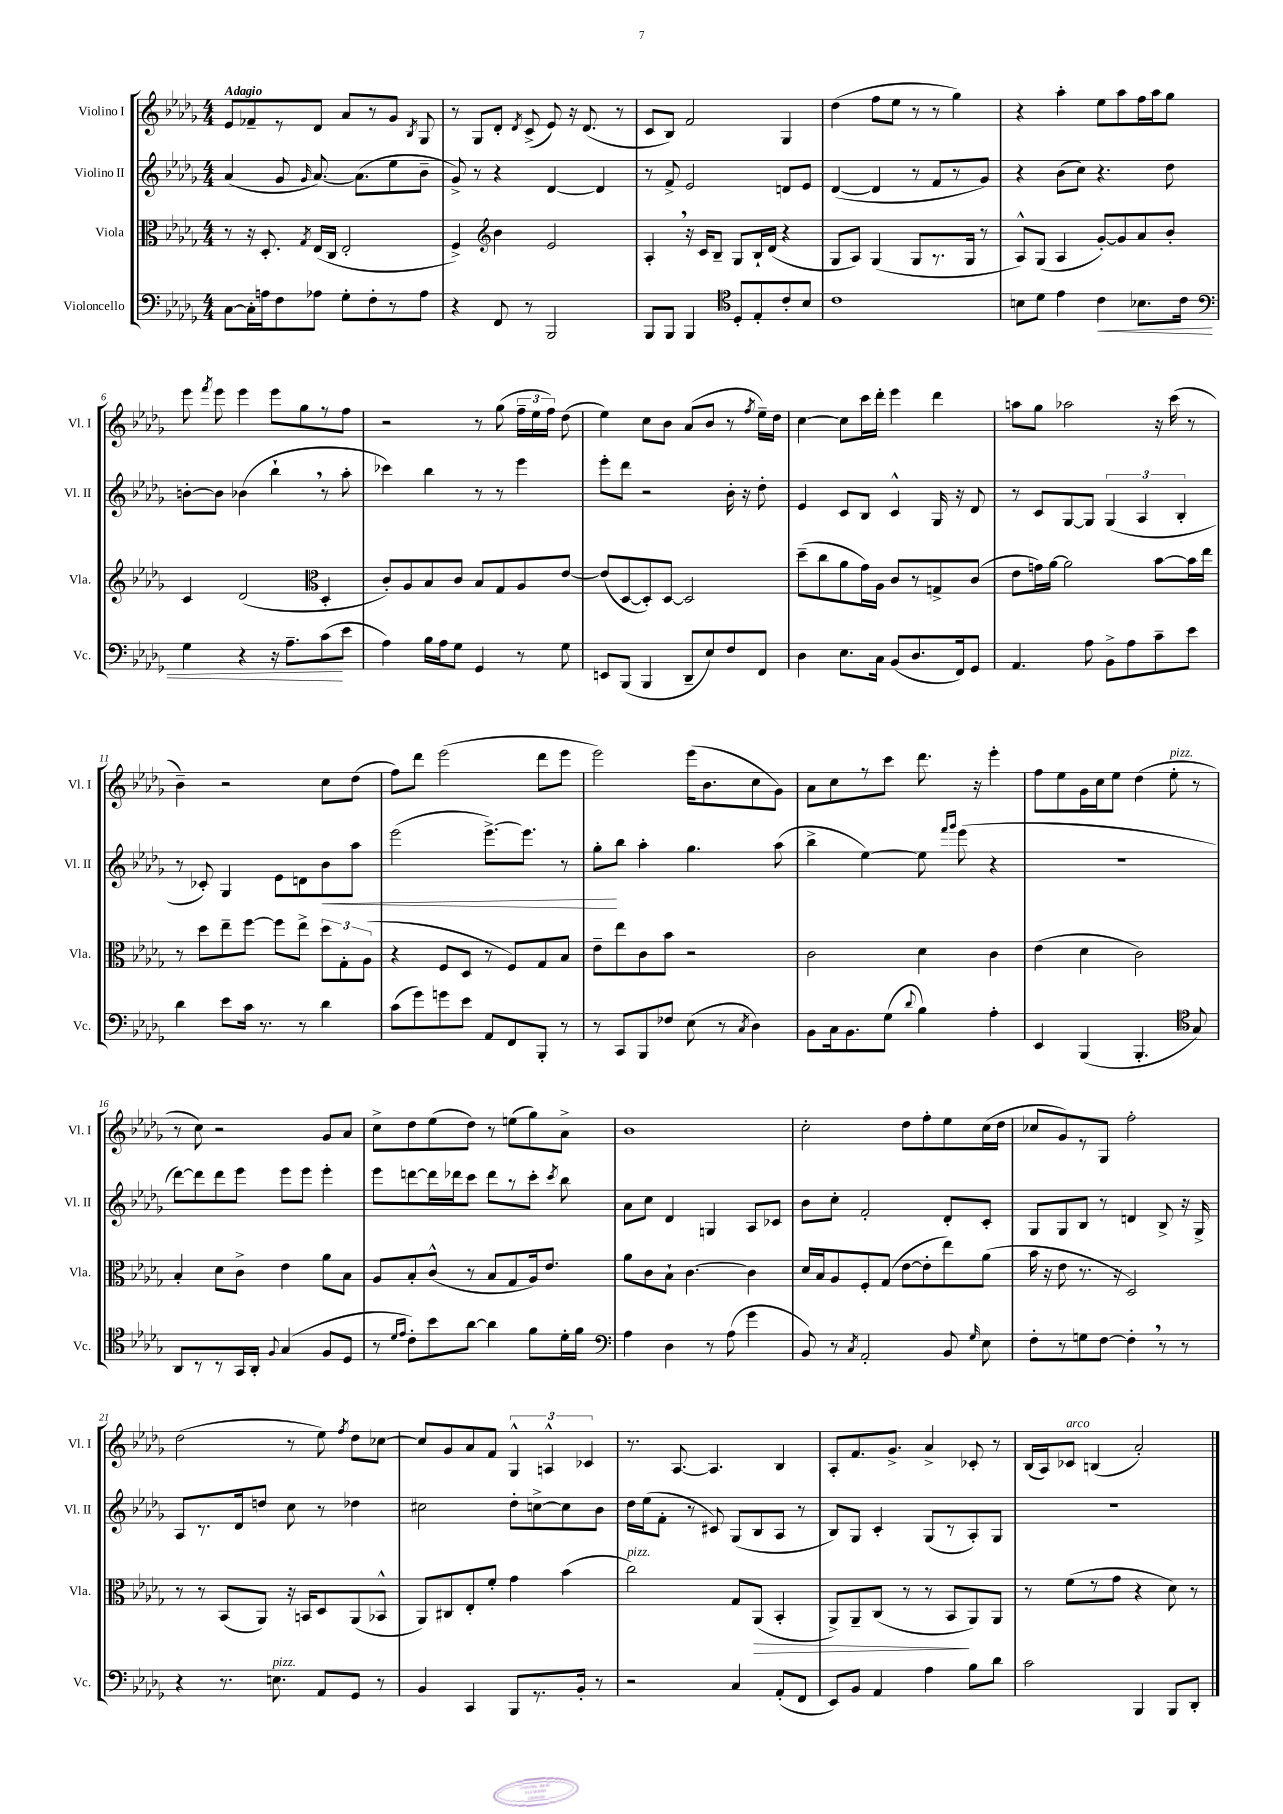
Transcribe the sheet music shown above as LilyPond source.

<<
\new StaffGroup <<
\new Staff = "s0" \with { instrumentName = "Violino I" shortInstrumentName = "Vl. I" } {
    \clef treble \key des \major \numericTimeSignature \time 4/4 \tempo "Adagio"
    \autoBeamOff ees'8[ fes'8-- r8 des'8] aes'8[ r8 ges'8] \acciaccatura { bes8 } ges8 |
    r8 ges8[ des'8]-. \acciaccatura { des'8 } c'8->( ees'8) r16 des'8.( r8 |
    c'8[ bes8]) f'2 ges4 |
    des''4( f''8[ ees''8] r8 r8 ges''4) |
    r4 aes''4-. ees''8[ aes''8 f''16 aes''16 ges''8] |
    ees'''8 \acciaccatura { f'''8 } ees'''8 ees'''4 ees'''8[ ges''8 r8 f''8] |
    r2 r8 ges''8( \tuplet 3/2 { f''16[-- ees''16 f''16]) } des''8( |
    ees''4) c''8[ bes'8] aes'8[( bes'8] r8 \acciaccatura { f''8 } ees''16[--) des''16] |
    c''4~ c''8[ c'''16 des'''16]-. ees'''4 des'''4 |
    a''8[ ges''8] aes''2 r16 c'''16( r8 |
    bes'4--) r2 c''8[ des''8]( |
    f''8[) des'''8] ees'''2( des'''8[ ees'''8] |
    ees'''2) ees'''16[( bes'8. c''8 ges'8]) |
    aes'8[ c''8 r8 c'''8] des'''8. r16 ees'''4-. |
    f''8[ ees''8 ges'16 c''16 ees''8] des''4( ees''8-.^\markup { \italic "pizz." } r8 |
    r8 c''8) r2 ges'8[ aes'8] |
    c''8[-> des''8 ees''8( des''8]) r8 e''8[( ges''8) aes'8]-> |
    bes'1 |
    c''2-. des''8[ f''8-. ees''8 c''16( des''16] |
    ces''8[ ges'8) r8 ges8] f''2-. |
    des''2( r8 ees''8) \acciaccatura { f''8 } des''8[ ces''8]~ |
    ces''8[ ges'8 aes'8 f'8] \tuplet 3/2 { ges4-^ a4-^ ces'4 } |
    r8. aes8.~ aes4. bes4 |
    aes8[-. f'8. ges'8.]-> aes'4-> ces'8-. r8 |
    bes16[( aes16) ces'8]^\markup { \italic "arco" } b4( aes'2-.) \bar "|." |
}
\new Staff = "s1" \with { instrumentName = "Violino II" shortInstrumentName = "Vl. II" } {
    \clef treble \key des \major \numericTimeSignature \time 4/4
    \autoBeamOff aes'4( ges'8 \grace { ges'16 } aes'8.~) aes'8.[( ees''8 bes'8]-- |
    ges'8->) r8 r4 des'4~ des'4 |
    r8 f'8-> ees'2 d'8[ ees'8] |
    des'4~( des'4 r8 f'8[ r8 ges'8]) |
    r4 bes'8[( c''8]) r4. des''8 |
    b'8[~-. b'8] bes'4( bes''4-! \breathe r8 aes''8-. |
    ces'''4) bes''4 r8 r8 ees'''4 |
    ees'''8[-. des'''8] r2 bes'16-. r16 des''8-. |
    ees'4 c'8[ bes8] c'4-^ ges16 r16 des'8 |
    r8 c'8[ ges8~ ges8] \tuplet 3/2 { ges4( aes4 bes4-. } |
    r8 ces'8-.) ges4 ees'8[ d'8 bes'8\< aes''8] |
    ees'''2( ees'''8.[~->) ees'''8.] r8 |
    ges''8[-.\! bes''8] aes''4-. ges''4. aes''8( |
    bes''4-> ees''4~) ees''8 \grace { f'''16[ ges'''16] } ees'''8( r4 |
    R1 |
    des'''8[~) des'''8 des'''8 ees'''8] ees'''8[ ees'''8] ees'''4-. |
    ees'''8[ d'''8~ d'''16 des'''16 c'''8] des'''8[ r8 c'''8]-. \acciaccatura { c'''8 } bes''8 |
    aes'8[ c''8] des'4 g4 aes8[ ces'8] |
    bes'8[ c''8]-. f'2-. des'8[-. c'8]-. |
    ges8[ ges8 bes8] r8 d'4 bes8-> r16 ges16-> |
    aes8[ r8. des'16 d''8] c''8 r8 des''4 |
    cis''2 des''8[-. c''8~-> c''8 bes'8] |
    des''16[ ees''16( f'8]-. r8 cis'8) ges8[( bes8 aes8] r8 |
    bes8[) ges8] c'4-. ges8[( r8 aes8-.) ges8] |
    R1 \bar "|." |
}
\new Staff = "s2" \with { instrumentName = "Viola" shortInstrumentName = "Vla." } {
    \clef alto \key des \major \numericTimeSignature \time 4/4
    \autoBeamOff r8 r16 des8.-. \acciaccatura { ges8 } ees16[( c16] ees2-. |
    f4->) \clef treble bes'4 ees'2 |
    aes4-. \breathe r16 c'16[ bes8]-- ges8[ bes16-! des'16]( r4 |
    ges8[ aes8]) ges4( ges8[ r8. ges16] r8 |
    aes8[-^) ges8]( aes4 ges'8[~-.) ges'8 aes'8 bes'8]-. |
    c'4 des'2( \clef alto des4-. |
    c'8[-.) aes8 bes8 c'8] bes8[ ges8 aes8 ees'8]~ |
    ees'8[( des8~ des8-.) des8]~ des2 |
    des''8[--( c''8 aes'8 ges'16) aes16] c'8[ r8 g8-> c'8]( |
    ees'8[ g'16) aes'16]~ aes'2 bes'8[~ bes'16 ees''16] |
    r8 des''8[ ees''8-- f''8]~ f''8[ ees''8]-> \tuplet 3/2 { des''8[ ges8-. aes8]( } |
    r4 f8[ des8] r8 f8[) ges8 bes8] |
    ees'8[-- ees''8 c'8 bes'8] r2 |
    c'2 des'4 c'4 |
    ees'4( des'4 c'2) |
    bes4-. des'8[ c'8]-> ees'4 aes'8[ bes8] |
    aes8[ bes8-. c'8]-^( r8 bes8[ ges8 aes16) ees'8.] |
    aes'8[ c'8 bes8]-! c'4.~ c'4 |
    des'16[ bes16 aes8 f8-. ges8]( ees'8[~ ees'8-. ees''8) aes'8]( |
    bes'16 r16 ees'8 r8. r16 des2) |
    r8 r8 bes,8[( aes,8]) r16 b,16[ des8 aes,8( bes,8]-^ |
    aes,8[) cis8 ees8-. f'8]-. ges'4 bes'4( |
    c''2^\markup { \italic "pizz." }) ges8[ aes,8]\>( bes,4-. |
    aes,8[->) aes,8-- c8]( r8 r8 bes,8[\! aes,8) aes,8] |
    r8 f'8[( r8 ges'8] r4 des'8) r8 \bar "|." |
}
\new Staff = "s3" \with { instrumentName = "Violoncello" shortInstrumentName = "Vc." } {
    \clef bass \key des \major \numericTimeSignature \time 4/4
    \autoBeamOff c8[~ c16-. a16 f8 aes8] ges8[-. f8-. r8 aes8] |
    r4 f,8 r8 bes,,2 |
    bes,,8[ bes,,8] bes,,4 \clef tenor des8[-. ees8-. c'8-. bes8] |
    c'1 |
    b8[ des'8] ees'4 c'4\< bes8.[ c'16] |
    \clef bass ges4 r4 r16 aes8.[-- c'8\!( ees'8] |
    aes4) bes16[ aes16 ges8] ges,4 r8 ges8 |
    e,8[ bes,,8]( bes,,4 des,8[-- ees8) f8 f,8] |
    des4 ees8.[ c16] bes,8[( des8. f,16) ges,8] |
    aes,4. aes8 bes,8[-> aes8 c'8-- ees'8] |
    des'4 ees'8[ c'16] r8. r8 des'4 |
    c'8[( ges'8) g'8 ees'8] aes,8[ f,8 bes,,8]-. r8 |
    r8 c,8[ bes,,8 fes8] ees8( r8 \acciaccatura { c8 } des4) |
    bes,8[ c16 bes,8. ges8]( \appoggiatura { des'8 } bes4) aes4-. |
    ees,4 bes,,4( bes,,4.-. \clef tenor ges8) |
    aes,8[ r8 r8 ges,16 aes,16]-. \appoggiatura { f8 } ges4( f8[ des8] |
    r8 \grace { des'16[ ees'16] } c'8[-.) bes'8 aes'8]~ aes'4 f'8[ des'16-. f'16] |
    \clef bass aes4 des4 r8 aes8( ges'4 |
    bes,8) r8 \acciaccatura { c8 } aes,2-. bes,8 \grace { ges16 } ees8 |
    f8[-. r8 g8 f8]~ f4-. \breathe r8 r8 |
    r4 r8. e8.^\markup { \italic "pizz." } aes,8[ ges,8] r8 |
    bes,4 c,4 bes,,8[ r8. bes,16]-. r8 |
    r2 c4 aes,8[-.( f,8] |
    ees,8[) bes,8] aes,4 aes4 bes8[ des'8] |
    c'2 bes,,4 bes,,8[ des,8]-. \bar "|." |
}
>>
>>
